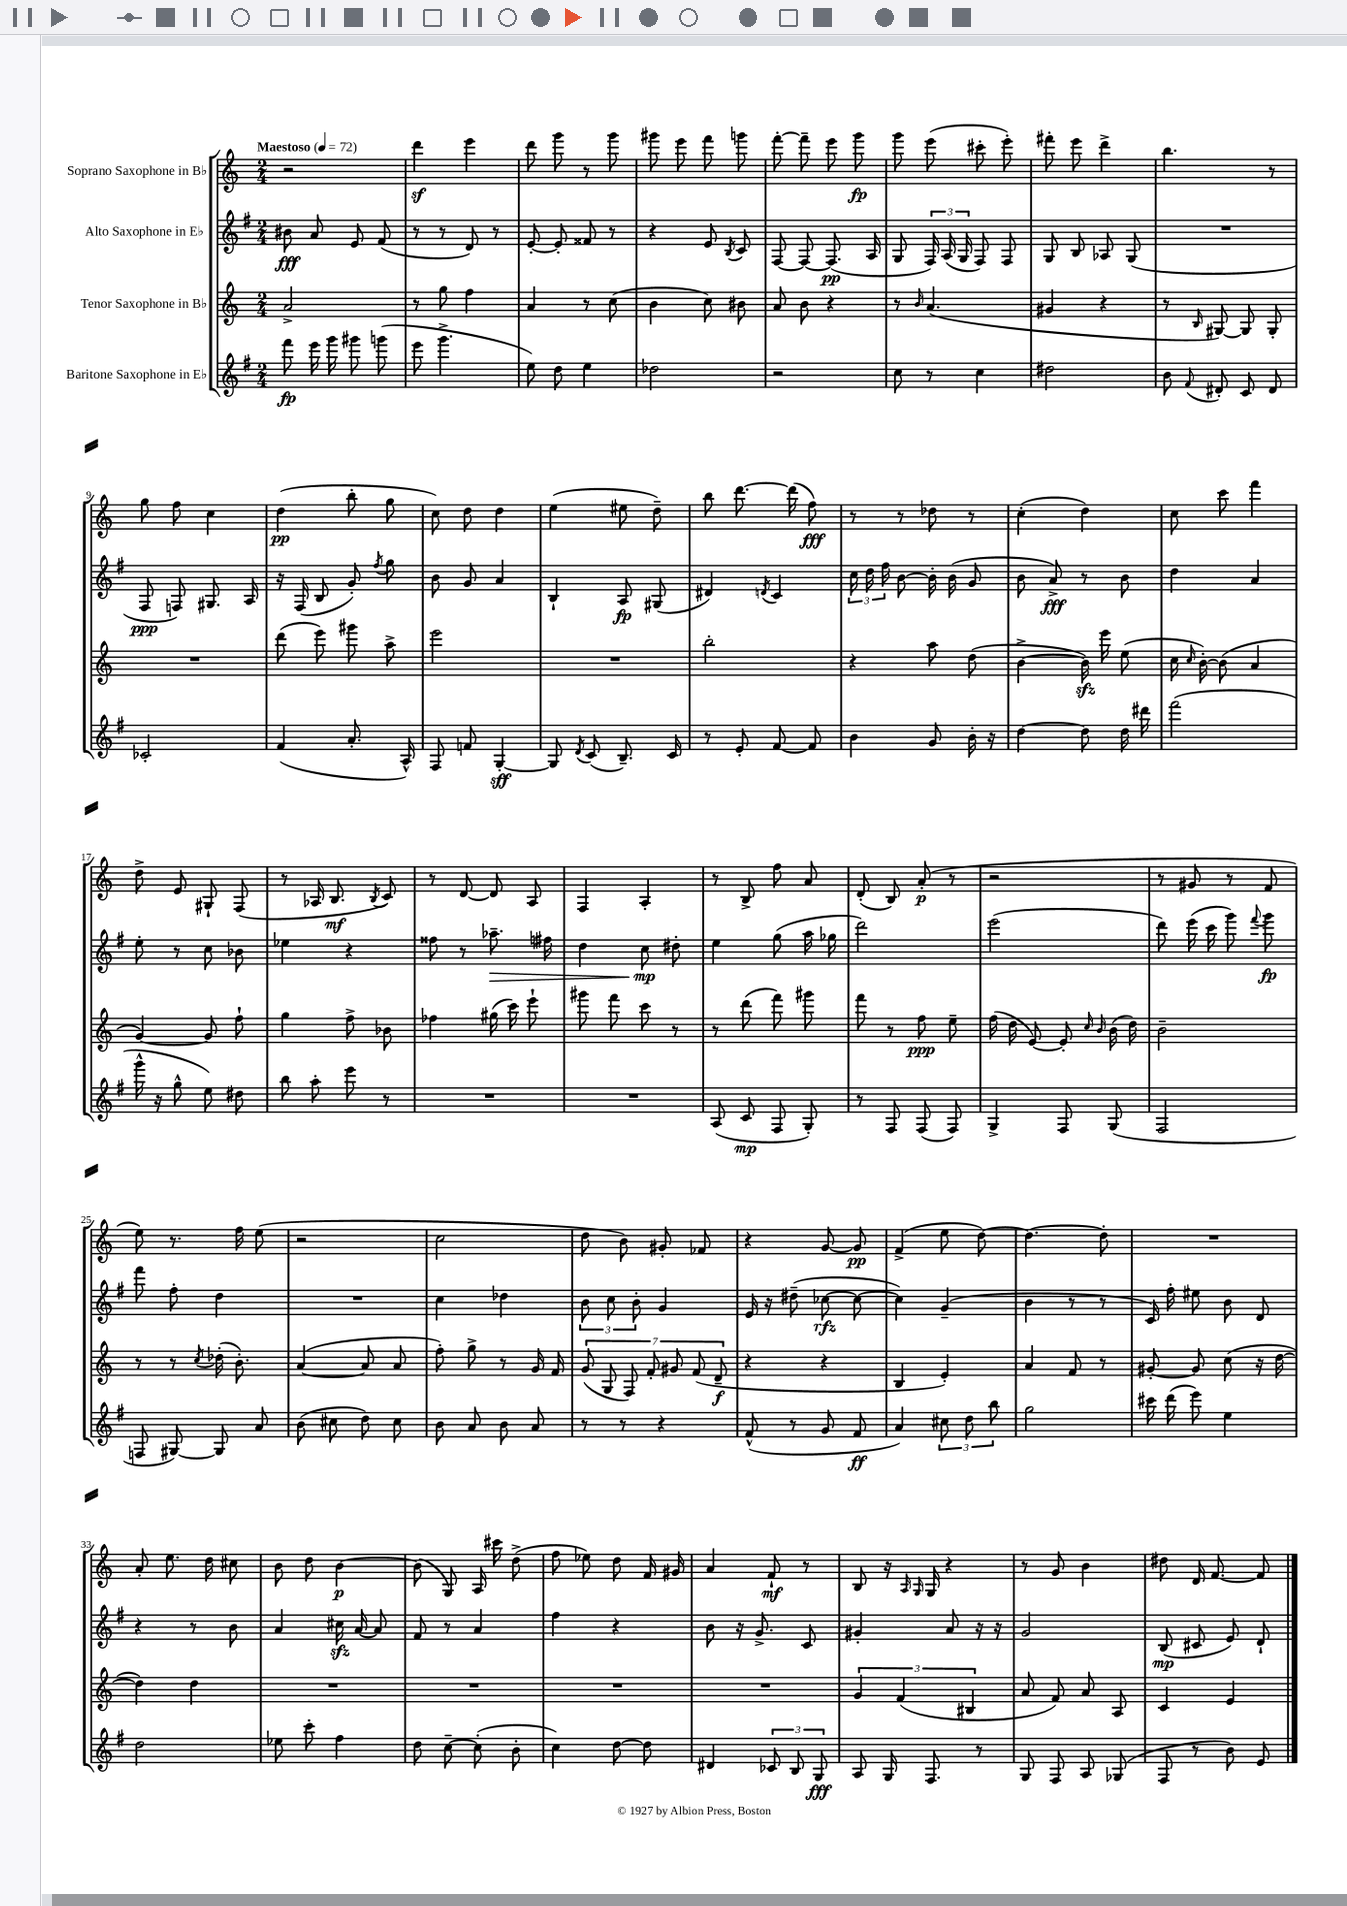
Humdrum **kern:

**kern	**kern	**kern	**kern
*staff4	*staff3	*staff2	*staff1
*clefG2	*clefG2	*clefG2	*clefG2
*k[f#]	*k[]	*k[f#]	*k[]
*M2/4	*M2/4	*M2/4	*M2/4
*MM72	*MM72	*MM72	*MM72
8fff#	2a^	8b#	2r
16eee	.	8a	.
16ggg	.	.	.
8ggg#	.	8e	.
(8ggg	.	(8f#	.
=	=	=	=
8eee	8r	8r	4ddd
4.ggg^	8gg	8r	.
.	4ff	8d)	4eee
.	.	8r	.
=	=	=	=
8ee)	4a	[8e'	8ddd
8dd	.	8e']	8ggg
4ee	8r	8f##	8r
.	(8cc	8r	8ggg
=	=	=	=
2dd-	4b	4r	8ggg#
.	.	.	8eee
.	8cc)	8e	8fff
.	.	8qB	.
.	8b#	8c	8ggg
=	=	=	=
2r	8a	[8F#	[8fff'
.	8b	8F#_	8fff~]
.	4r	(8.F#]	8eee
.	.	.	8ggg
.	.	16A	.
=	=	=	=
8cc	8r	8G	8ggg
.	16qqb	.	.
8r	(4.a	24F#)	(8eee
.	.	(24A	.
.	.	24G	.
4cc	.	8F#)	8ccc#'
.	.	8F#	8eee')
=	=	=	=
2dd#	4g#	8G	8fff#'
.	.	8B	8eee
.	4r	8A-	4ddd^
.	.	(8G	.
=	=	=	=
8b	8r	2r	4.bb
8qqf#	16qqB	.	.
8d#'	[8G#)	.	.
8c	8G#]	.	.
8d#	8G#'	.	8r
=	=	=	=
2c-'	2r	8F#	8gg
.	.	8F)	8ff
.	.	8.G#	4cc
.	.	16A	.
=	=	=	=
(4f#	(8ddd	16r	(4dd
.	.	(16F#	.
.	8eee)	8B	.
8.a'	8ggg#	8g')	8bb'
.	.	8qff#	.
.	8aa^	8gg	8gg
16A^^)	.	.	.
=	=	=	=
8F#	2eee	8b	8cc)
8f	.	8g	8dd
[4G'	.	4a	4dd
=	=	=	=
8G]	2r	4B`	(4ee
8qd	.	.	.
(8c	.	.	.
8.B~)	.	8A	8ee#
.	.	(8G#	8dd~)
16c	.	.	.
=	=	=	=
8r	2bb'	4d#)	8bb
8e'	.	.	[8.ddd
.	.	8qd	.
[8f#	.	4c	.
.	.	.	(16ddd]
8f#]	.	.	8ff)
=	=	=	=
4b	4r	24cc	8r
.	.	24dd	.
.	.	24ff#	.
.	.	[8b	8r
8g	8aa	16b']	8dd-
.	.	(16b	.
16b'	(8dd	8g	8r
16r	.	.	.
=	=	=	=
[4dd	[4b^	8b	(4cc'
.	.	8a^)	.
8dd]	16b])	8r	4dd)
.	16eee	.	.
16dd	(8ee	8b	.
16ddd#	.	.	.
=	=	=	=
(2fff#	16cc	4dd	8cc
.	16qqcc	.	.
.	[16b')	.	.
.	(8b]	.	8ccc
.	4a	4a	4fff
=	=	=	=
16ggg^^	[4g)	8ee'	8dd^
16r	.	.	.
8gg^^	.	8r	8e
8ee)	8g]	8cc	8G#`
8dd#	8ff`	8b-	(8F
=	=	=	=
8bb	4gg	4ee-	8r
8aa'	.	.	16A-
.	.	.	8.B
8eee	8ff^	4r	.
.	.	.	8qB
8r	8b-	.	8c)
=	=	=	=
2r	4ff-	8ff##	8r
.	.	8r	[8d
.	(16gg#	8.aa-~	8d]
.	16ccc)	.	.
.	8eee`	.	8A
.	.	16ff#	.
=	=	=	=
2r	8ggg#	4dd	4F
.	8fff	.	.
.	8ccc	8cc	4A'
.	8r	8dd#'	.
=	=	=	=
(8A	8r	4ee	8r
8c	(8ddd	.	8B^
8F#	8fff)	(8gg	8ff
8G')	8ggg#	16aa	8a
.	.	16gg-	.
=	=	=	=
8r	8fff	2ddd)	(8d'
8F#	8r	.	8B)
(8F#	8ff	.	(8a'
8F#)	8ee~	.	8r
=	=	=	=
4G^	(16ff	(2eee	2r
.	16dd	.	.
.	[8e)	.	.
8F#	8e']	.	.
.	16qqcc	.	.
.	16qqb	.	.
(8G	(16b	.	.
.	16dd)	.	.
=	=	=	=
2F#	2b~	8ddd)	8r
.	.	(16eee	8g#
.	.	16ccc	.
.	.	8ggg)	8r
.	.	8qqfff#	.
.	.	8ggg	8f
=	=	=	=
8F	8r	8fff#	8ee)
[8G#)	8r	8ff#'	8.r
.	8qcc	.	.
8G#]	(16dd-'	4dd	.
.	8.b')	.	16ff
8a	.	.	(8ee
=	=	=	=
(8b	([4a	2r	2r
8cc#	.	.	.
8dd)	8a]	.	.
8cc#	8a	.	.
=	=	=	=
8b	8ff')	4cc	2cc
8a	8gg^	.	.
8b	8r	4dd-	.
8a	16g	.	.
.	16f	.	.
=	=	=	=
8r	(14g	12b	8dd
.	14G	.	.
.	.	12cc	.
8r	.	.	8b)
.	14F)	.	.
.	.	12b'	.
.	14f'	.	.
4r	.	4g	8g#'
.	14g#	.	.
.	(14f	.	.
.	.	.	8f-
.	14d~	.	.
=	=	=	=
(8f#^^	4r	16e	4r
.	.	16r	.
8r	.	(8dd#~	.
8g	4r	[8cc-	[8g
8f#	.	8cc-_	8g]
=	=	=	=
4a)	4B	4cc-])	(4f^
12cc#	4e')	(4g~	8ee
12dd	.	.	.
.	.	.	[8dd)
12bb	.	.	.
=	=	=	=
2gg	4a	4b	4.dd_
.	8f	8r	.
.	8r	8r	8dd']
=	=	=	=
16ccc#	[8g#'	16c)	2r
(16ddd	.	16ff#'	.
8eee)	8g#]	8ee#	.
4ee	(8cc	8b	.
.	16r	8d	.
.	[16dd	.	.
=	=	=	=
2dd	4dd])	4r	8a'
.	.	.	8.ee
.	4dd	8r	.
.	.	.	16dd
.	.	8b	8cc#
=	=	=	=
8ee-	2r	4a	8b
8ccc'	.	.	8dd
4ff#	.	16cc#	[4b
.	.	[16a	.
.	.	8a]	.
=	=	=	=
8dd	2r	8f#	(8b]
[8cc~	.	8r	8G)
(8cc']	.	4a	16A
.	.	.	16ccc#
8b'	.	.	(8dd^
=	=	=	=
4cc)	2r	4ff#	8ff
.	.	.	8ee-)
[8dd	.	4r	8dd
8dd]	.	.	16f
.	.	.	16g#
=	=	=	=
4d#	2r	8b	4a
.	.	16r	.
.	.	8.g^	.
12c-	.	.	8f`
12B	.	.	.
.	.	8c	8r
12G	.	.	.
=	=	=	=
8A	6g	4g#'	8B
16G	.	.	16r
.	(6f	.	.
.	.	.	16qqA
.	.	.	16qqG
8.F#	.	.	16G
.	.	8a	4r
.	6B#	.	.
8r	.	16r	.
.	.	16r	.
=	=	=	=
8G	8a	2g	8r
8F#	8f)	.	8g
8A	8a	.	4b
(8G-	8A	.	.
=	=	=	=
8F#	4c	(8B	8dd#
8r	.	8c#	16d
.	.	.	[8.f
8b)	4e	8e)	.
8e	.	8d`	8f]
==	==	==	==
*-	*-	*-	*-
